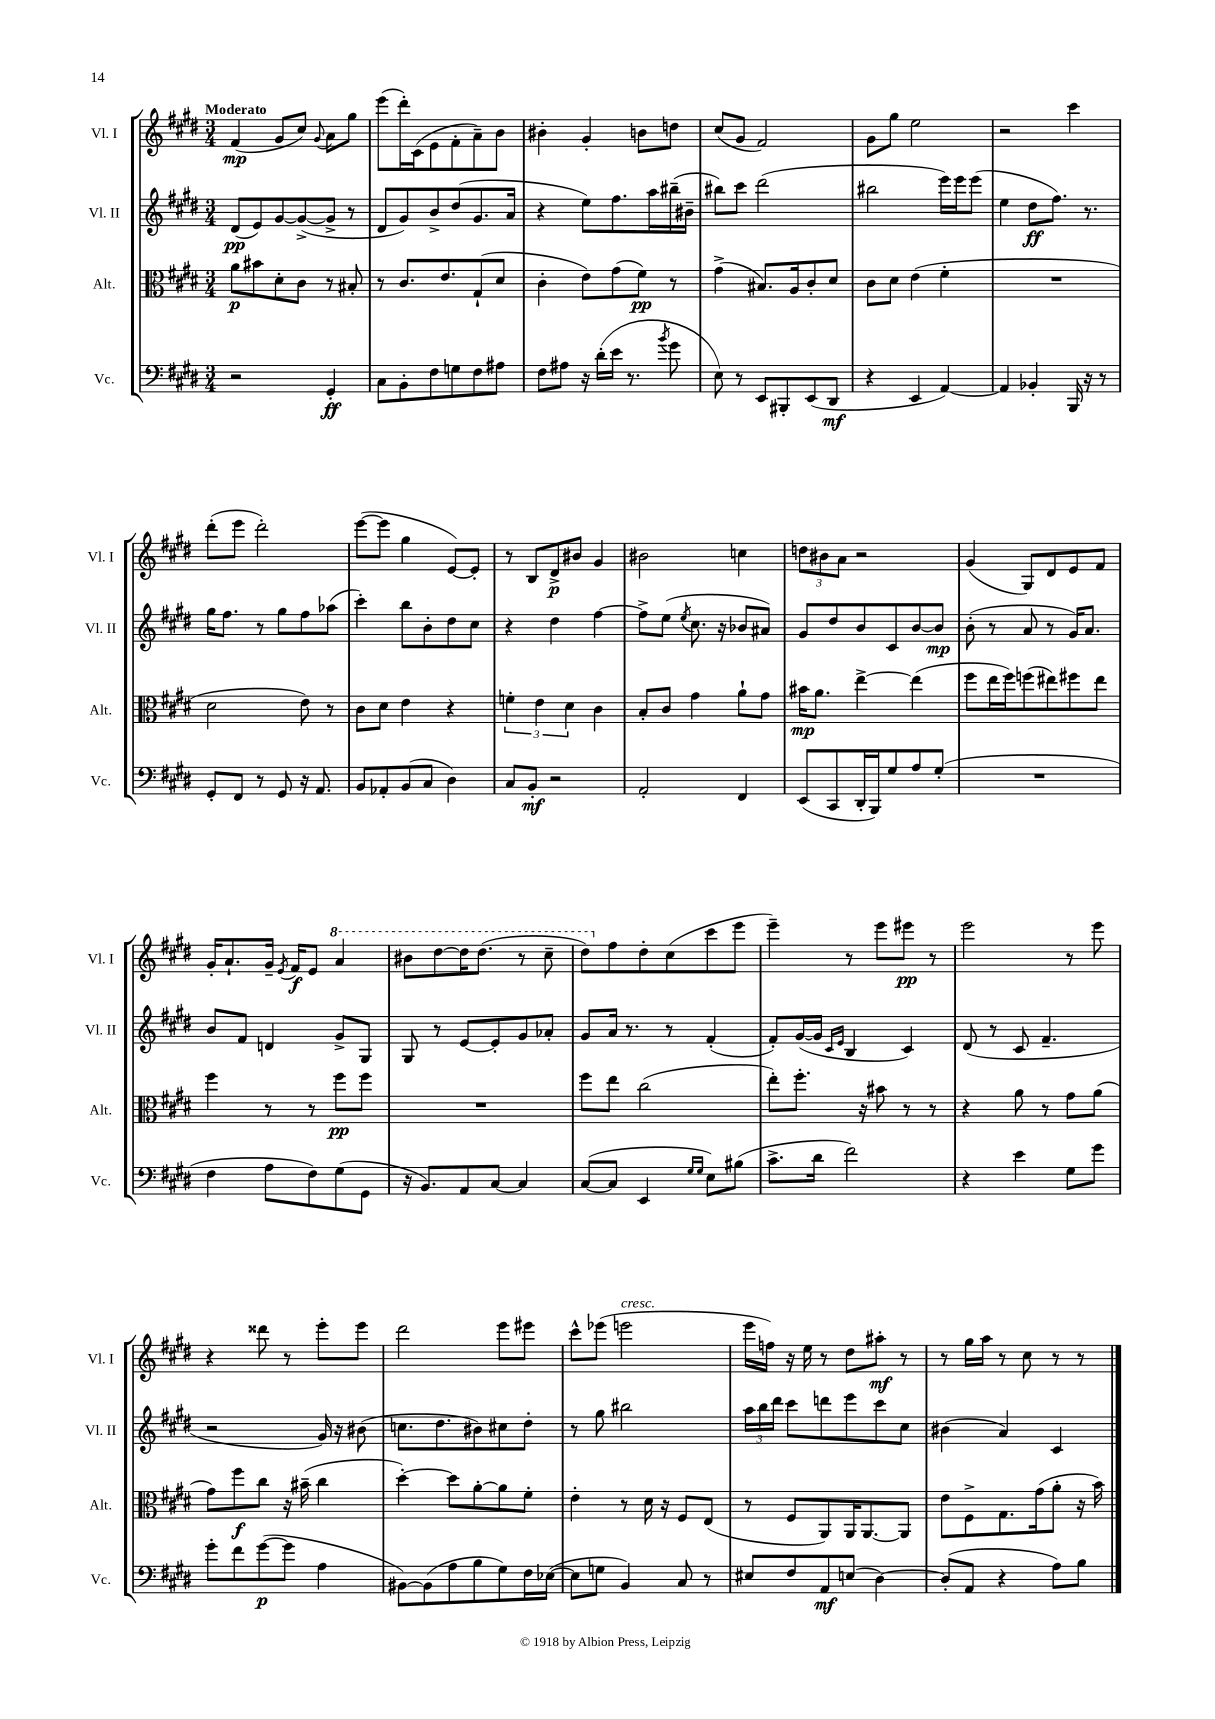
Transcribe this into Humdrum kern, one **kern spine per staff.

**kern	**kern	**kern	**kern
*staff4	*staff3	*staff2	*staff1
*clefF4	*clefC3	*clefG2	*clefG2
*k[f#c#g#d#]	*k[f#c#g#d#]	*k[f#c#g#d#]	*k[f#c#g#d#]
*M3/4	*M3/4	*M3/4	*M3/4
2r	8a	(8d#	(4f#
.	8b#	8e)	.
.	8d#'	[8g#	8g#
.	8c#	(8g#^_	8cc#)
.	.	.	8qqg#
4GG#'	8r	8g#^]	8a
.	8B#'	8r	8gg#
=	=	=	=
8C#	8r	8d#	(8eee
8BB'	8.c#	8g#)	16ddd#')
.	.	.	(16c#
8F#	.	8b^	8e
.	8.e	.	.
8G	.	(8dd#	8f#'
8F#	(8G#`	8.g#	8a~)
8A#	8d#	.	8b
.	.	16a	.
=	=	=	=
8F#	4c#'	4r	4b#'
8A#	.	.	.
16r	8e)	8ee)	4g#'
(16d#'	.	.	.
16e	(8g#	8.ff#	.
8.r	.	.	.
.	8f#)	.	8b
.	.	16aa	.
8qb	.	.	.
8g#	8r	(16bb#~	8dd
.	.	16b#~	.
=	=	=	=
8E)	(4g#^	8bb#)	(8cc#
8r	.	8ccc#	8g#
8EE	8.B#)	(2ddd#	2f#)
8BBB#'	.	.	.
.	16A	.	.
(8EE	8c#'	.	.
8DD#	8d#	.	.
=	=	=	=
4r	8c#	2bb#	8g#
.	8d#	.	8gg#
4EE	(4e	.	2ee
[4AA)	4f#'	16eee)	.
.	.	16eee	.
.	.	(8eee	.
=	=	=	=
4AA]	2.r	4ee	2r
4BB-'	.	8dd#	.
.	.	8.ff#)	.
16BBB	.	.	4ccc#
16r	.	8.r	.
8r	.	.	.
=	=	=	=
8GG#'	2d#	16gg#	(8ddd#'
.	.	8.ff#	.
8FF#	.	.	8eee
8r	.	8r	2ddd#')
8GG#	.	8gg#	.
16r	8e)	8ff#	.
8.AA	.	.	.
.	8r	(8aa-	.
=	=	=	=
8BB	8c#	4ccc#')	([8eee
8AA-'	8d#	.	8eee]
(8BB	4e	8bb	4gg#
8C#	.	8b'	.
4D#)	4r	8dd#	[8e)
.	.	8cc#	8e']
=	=	=	=
8C#	6f'	4r	8r
8BB'	.	.	8B
.	6e	.	.
2r	.	4dd#	8d#^
.	6d#	.	.
.	.	.	8b#
.	4c#	[4ff#	4g#
=	=	=	=
2AA'	8B'	8ff#^]	2b#
.	8c#	(8ee	.
.	.	8qee	.
.	4g#	8.cc#	.
.	.	16r	.
4FF#	8a`	8b-	4cc
.	8g#	8a#)	.
=	=	=	=
(8EE	16b#	8g#	12dd
.	8.a	.	.
.	.	.	12b#
8CC#	.	8dd#	.
.	.	.	12a
16DD#'	[4ee^	8b	2r
16BBB)	.	.	.
8G#	.	8c#	.
8A	(4ee]	[8b	.
(8G#'	.	8b]	.
=	=	=	=
2.r	8ff#	(8b'	(4g#
.	16ee	8r	.
.	16ff#)	.	.
.	(8ff	8a	8G#)
.	8ee#)	8r	8d#
.	8ff#	16g#)	8e
.	.	8.a	.
.	8ee#	.	8f#
=	=	=	=
4F#	4ff#	8b	16g#'
.	.	.	8.a`
.	.	8f#	.
8A	8r	4d	16g#~
.	.	.	8qe
.	.	.	16f#
8F#)	8r	.	8e
(8G#	8ff#	8g#^	4aa
8GG#	8ff#	8G#	.
=	=	=	=
16r	2.r	8G#	8bb#
8.BB)	.	.	.
.	.	8r	[8ddd#
8AA	.	[8e	16ddd#]
.	.	.	(8.ddd#
[8C#	.	8e']	.
4C#]	.	8g#	8r
.	.	8a-'	8ccc#~
=	=	=	=
([8C#	8ff#	8g#	8ddd#)
8C#]	8ee	16a	8ff#
.	.	8.r	.
4EE	(2cc#	.	8dd#'
.	.	8r	(8cc#
16qqG#	.	.	.
16qqG#	.	.	.
8E)	.	(4f#'	8ccc#
(8B#	.	.	8eee
=	=	=	=
8.c#^	8ee')	8f#')	4eee~)
.	8.ff#'	([16g#	.
16d#	.	16g#]	.
.	.	16qqc#	.
.	.	16qqe	.
2f#)	.	4B	8r
.	16r	.	.
.	8b#	.	8eee
.	8r	4c#)	8eee#
.	8r	.	8r
=	=	=	=
4r	4r	(8d#	2eee
.	.	8r	.
4e	8a	8c#	.
.	8r	4.f#~	.
8G#	8g#	.	8r
8g#	(8a	.	8eee
=	=	=	=
8g#'	8g#)	2r	4r
8f#	8ff#	.	.
([8g#	8cc#	.	8ddd##
8g#]	16r	.	8r
.	(16b#~	.	.
4A	4cc#	16g#)	8eee'
.	.	16r	.
.	.	(8b#	8eee
=	=	=	=
[8BB#)	[4dd#')	8.cc	2ddd#
(8BB#]	.	.	.
.	.	8.dd#	.
8A	8dd#]	.	.
8B	[8a'	8b#)	.
8G#)	8a]	8cc#	8eee
16F#	8f#'	8dd#'	8eee#
([16E-	.	.	.
=	=	=	=
8E-]	4e'	8r	8ccc#^^
8G	.	8gg#	(8eee-
4BB)	8r	2bb#	2eee
.	16d#	.	.
.	16r	.	.
8C#	8F#	.	.
8r	(8E	.	.
=	=	=	=
8E#	8r	24aa	16eee
.	.	24bb	.
.	.	.	16ff)
.	.	24ddd#	.
8F#	8F#	8ccc#	16r
.	.	.	16ee
8AA	8AA)	8ddd	8r
(8E	16AA	8eee	8dd#
.	[8.AA	.	.
[4D#)	.	8ccc#	8aa#'
.	8AA]	8cc#	8r
=	=	=	=
(8D#']	8e	(4b#	8r
8AA	8F#^	.	16gg#
.	.	.	16aa
4r	8.G#	4a)	8r
.	.	.	8cc#
.	(16g#	.	.
8A)	8a'	4c#	8r
8B	16r	.	8r
.	16b)	.	.
==	==	==	==
*-	*-	*-	*-
